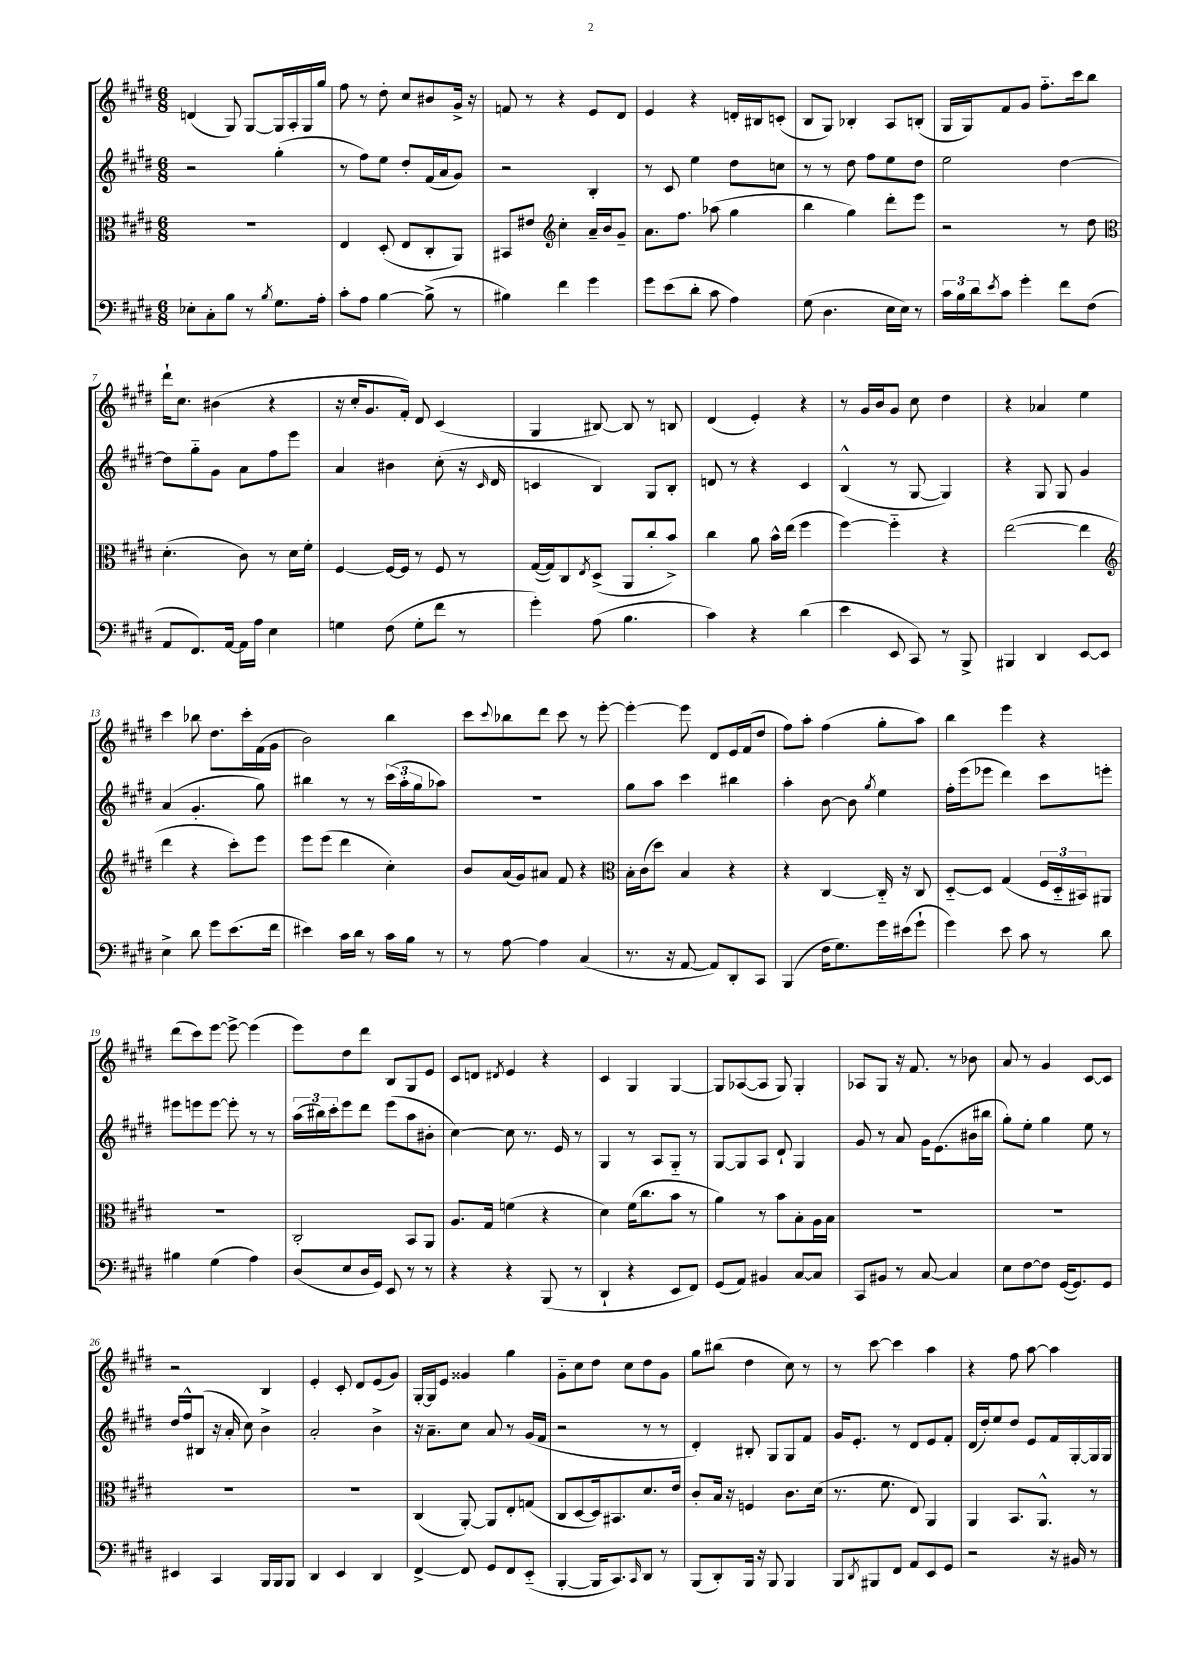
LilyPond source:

<<
\new StaffGroup <<
\new Staff = "s0" {
    \clef treble \key e \major \numericTimeSignature \time 6/8
    d'4( gis8) gis8~ gis16 a16-. gis16 gis''16 |
    fis''8 r8 dis''8-. cis''8 bis'8 gis'16-> r16 |
    f'8 r8 r4 e'8 dis'8 |
    e'4 r4 d'16-. bis16 c'8-.( |
    b8 gis8) bes4-. a8 b8-.( |
    gis16 gis16) fis'8 gis'8 fis''8.-_ cis'''16 b''8 |
    dis'''16-! cis''8. bis'4( r4 |
    r16 cis''16-. gis'8. fis'16-.) dis'8 cis'4( |
    gis4 bis8~) bis8 r8 b8 |
    dis'4( e'4-.) r4 |
    r8 gis'16 b'16 gis'8 cis''8 dis''4 |
    r4 aes'4 e''4 |
    cis'''4 bes''8 dis''8. cis'''16-. fis'16( gis'16 |
    b'2) b''4 |
    cis'''8 \appoggiatura { cis'''8 } bes''8 dis'''8 cis'''8 r8 e'''8~-. |
    e'''4~-. e'''8 dis'8 e'16 fis'16( dis''8 |
    fis''8) a''8-. fis''4( gis''8-. a''8) |
    b''4 e'''4 r4 |
    dis'''8( cis'''8) e'''8~ e'''8~-> e'''4( |
    e'''8) dis''8 dis'''8 b8 gis8 e'8 |
    cis'8 d'8 \acciaccatura { dis'8 } e'4 r4 |
    cis'4 gis4 gis4~ |
    gis8 aes8~( aes8 gis8) gis4-. |
    aes8 gis8 r16 fis'8. r8 bes'8 |
    a'8 r8 gis'4 cis'8~ cis'8 |
    r2 b4 |
    e'4-. cis'8-. dis'8 e'8( gis'8) |
    gis16~-. gis16 e'8 gisis'4 gis''4 |
    gis'8-_ cis''8 dis''8 cis''8 dis''8 gis'8 |
    gis''8 bis''8( dis''4 cis''8) r8 |
    r8 cis'''8~ cis'''4 a''4 |
    r4 fis''8 a''8~ a''4 \bar "|." |
}
\new Staff = "s1" {
    \clef treble \key e \major \numericTimeSignature \time 6/8
    r2 gis''4-.( |
    r8 fis''8) e''8 dis''8-. fis'16( a'16 gis'8) |
    r2 b4-. |
    r8 cis'8 e''4 dis''8 c''8 |
    r8 r8 dis''8 fis''8 e''8 dis''8 |
    e''2 dis''4~ |
    dis''8 gis''8-_ gis'8 a'8 fis''8 e'''8 |
    a'4 bis'4 cis''8-.( r16 \grace { cis'16 } dis'16 |
    c'4 b4) gis8 b8-. |
    d'8 r8 r4 cis'4 |
    b4-^( r8 gis8~ gis4) |
    r4 gis8 gis8 gis'4 |
    a'4( gis'4.-. gis''8) |
    bis''4 r8 r8 \tuplet 3/2 { cis'''16( a''16-. gis''16 } aes''8) |
    R2. |
    gis''8 a''8 cis'''4 bis''4 |
    a''4-. b'8~ b'8 \acciaccatura { gis''8 } e''4 |
    fis''16-. e'''16( ees'''8 dis'''4) cis'''8 e'''8-. |
    eis'''8 e'''8 e'''8~ e'''8-. r8 r8 |
    \tuplet 3/2 { a''16( bis''16) cis'''16-. } e'''8 dis'''8 e'''8( a''8 bis'8-. |
    cis''4~) cis''8 r8. e'16 r8 |
    gis4 r8 a8 gis8-_ r8 |
    gis8~ gis8 a8 dis'8-! gis4 |
    gis'8 r8 a'8 gis'16 e'8.( bis'16 bis''16 |
    gis''8-.) e''8-. gis''4 e''8 r8 |
    dis''16 fis''16-^ bis8( r16 a'16-. cis''8) b'4-> |
    a'2-. b'4-> |
    r16 a'8.-- cis''8 a'8 r8 gis'16( fis'16 |
    r2 r8 r8 |
    dis'4-.) bis8-. gis8 gis8 fis'8 |
    gis'16 e'8.-. r8 dis'8 e'8 fis'8-. |
    dis'16( dis''16-.) e''8 dis''8 e'8 fis'16 gis16~-. gis16 gis16 \bar "|." |
}
\new Staff = "s2" {
    \clef alto \key e \major \numericTimeSignature \time 6/8
    R2. |
    e4 dis8-.( e8 cis8-. a,8) |
    bis,8 eis'8 \clef treble cis''4-. a'16-- b'16 gis'8-- |
    a'8. fis''8. aes''8( gis''4 |
    b''4 gis''4) dis'''8-. e'''8 |
    r2 r8 dis''8 |
    \clef alto dis'4.-.( cis'8) r8 dis'16 fis'16-. |
    fis4~ fis16~ fis16 r8 fis8 r8 |
    gis16~( gis16) cis8 \acciaccatura { e8 } dis8->( a,8 cis''8-. b'8->) |
    cis''4 a'8 b'16-^ e''16( fis''4 |
    fis''4~) fis''4-_ r4 |
    e''2~( e''4 |
    \clef treble dis'''4 r4 cis'''8-.) e'''8 |
    e'''8 e'''8( dis'''4 cis''4-.) |
    b'8 a'16( gis'16) ais'8 fis'8 r4 |
    \clef alto b16-. cis'16( dis''8) b4 r4 |
    r4 cis4~ cis16-_ r16 cis8 |
    dis8~-_ dis8 gis4( \tuplet 3/2 { fis16 dis16-_ bis,16) } ais,8 |
    R2. |
    cis2-. b,8 a,8 |
    a8. gis16 f'4( r4 |
    dis'4) fis'16( cis''8. b'8 r8 |
    a'4) r8 b'8 b8-. a16 b16 |
    R2. |
    R2. |
    R2. |
    R2. |
    cis4( a,8~-.) a,8 e8-. g8( |
    cis8 dis8~ dis16) bis,8. dis'8. e'16 |
    cis'8-. b16 r16 f4 cis'8. dis'16( |
    r8. fis'8. e8) a,4 |
    a,4 b,8. a,8.-^ r8 \bar "|." |
}
\new Staff = "s3" {
    \clef bass \key e \major \numericTimeSignature \time 6/8
    ees8-. cis8-. b8 r8 \acciaccatura { b8 } gis8. a16-. |
    cis'8-. a8 b4~ b8->( r8 |
    bis4) fis'4 gis'4 |
    gis'8 e'8( dis'8-. cis'8 a4) |
    gis8( dis4. e16 e16) r8 |
    \tuplet 3/2 { cis'16 b16 dis'16 } \acciaccatura { e'8 } cis'8 gis'4-. fis'8 fis8( |
    a,8 fis,8.) a,16~ a,16 a16 e4 |
    g4 fis8( g8-. fis'8 r8 |
    gis'4-.) a8( b4. |
    cis'4) r4 dis'4( |
    e'4 e,8 cis,8) r8 b,,8-> |
    bis,,4 dis,4 e,8~ e,8 |
    e4-> dis'8 gis'8 e'8.( fis'16 |
    eis'4) cis'16 dis'16 r8 cis'16 b16 r8 |
    r8 a8~ a4 cis4( |
    r8. r16 a,8~ a,8) dis,8-. cis,8 |
    b,,4( fis16 gis8.) gis'16 eis'16( gis'8-! |
    gis'4) e'8 cis'8 r8 dis'8 |
    bis4 gis4( a4) |
    dis8( e8 dis16 gis,16) e,8 r8 r8 |
    r4 r4 b,,8( r8 |
    dis,4-! r4 e,8 fis,8) |
    gis,8( a,8) bis,4 cis8~ cis8 |
    cis,8 bis,8 r8 cis8~ cis4 |
    e8 fis8~ fis8 gis,16~( gis,8.) gis,8 |
    eis,4 cis,4 b,,16 b,,16 b,,8 |
    dis,4 e,4 dis,4 |
    fis,4~-> fis,8 gis,8 fis,8 e,8-_( |
    b,,4~-. b,,16 cis,8.) \grace { cis,16 } dis,8 r8 |
    b,,8( dis,8-.) b,,16 r16 b,,8 b,,4 |
    b,,8 \acciaccatura { dis,8 } bis,,8 fis,8 a,8 e,8 gis,8 |
    r2 r16 bis,16 r8 \bar "|." |
}
>>
>>
